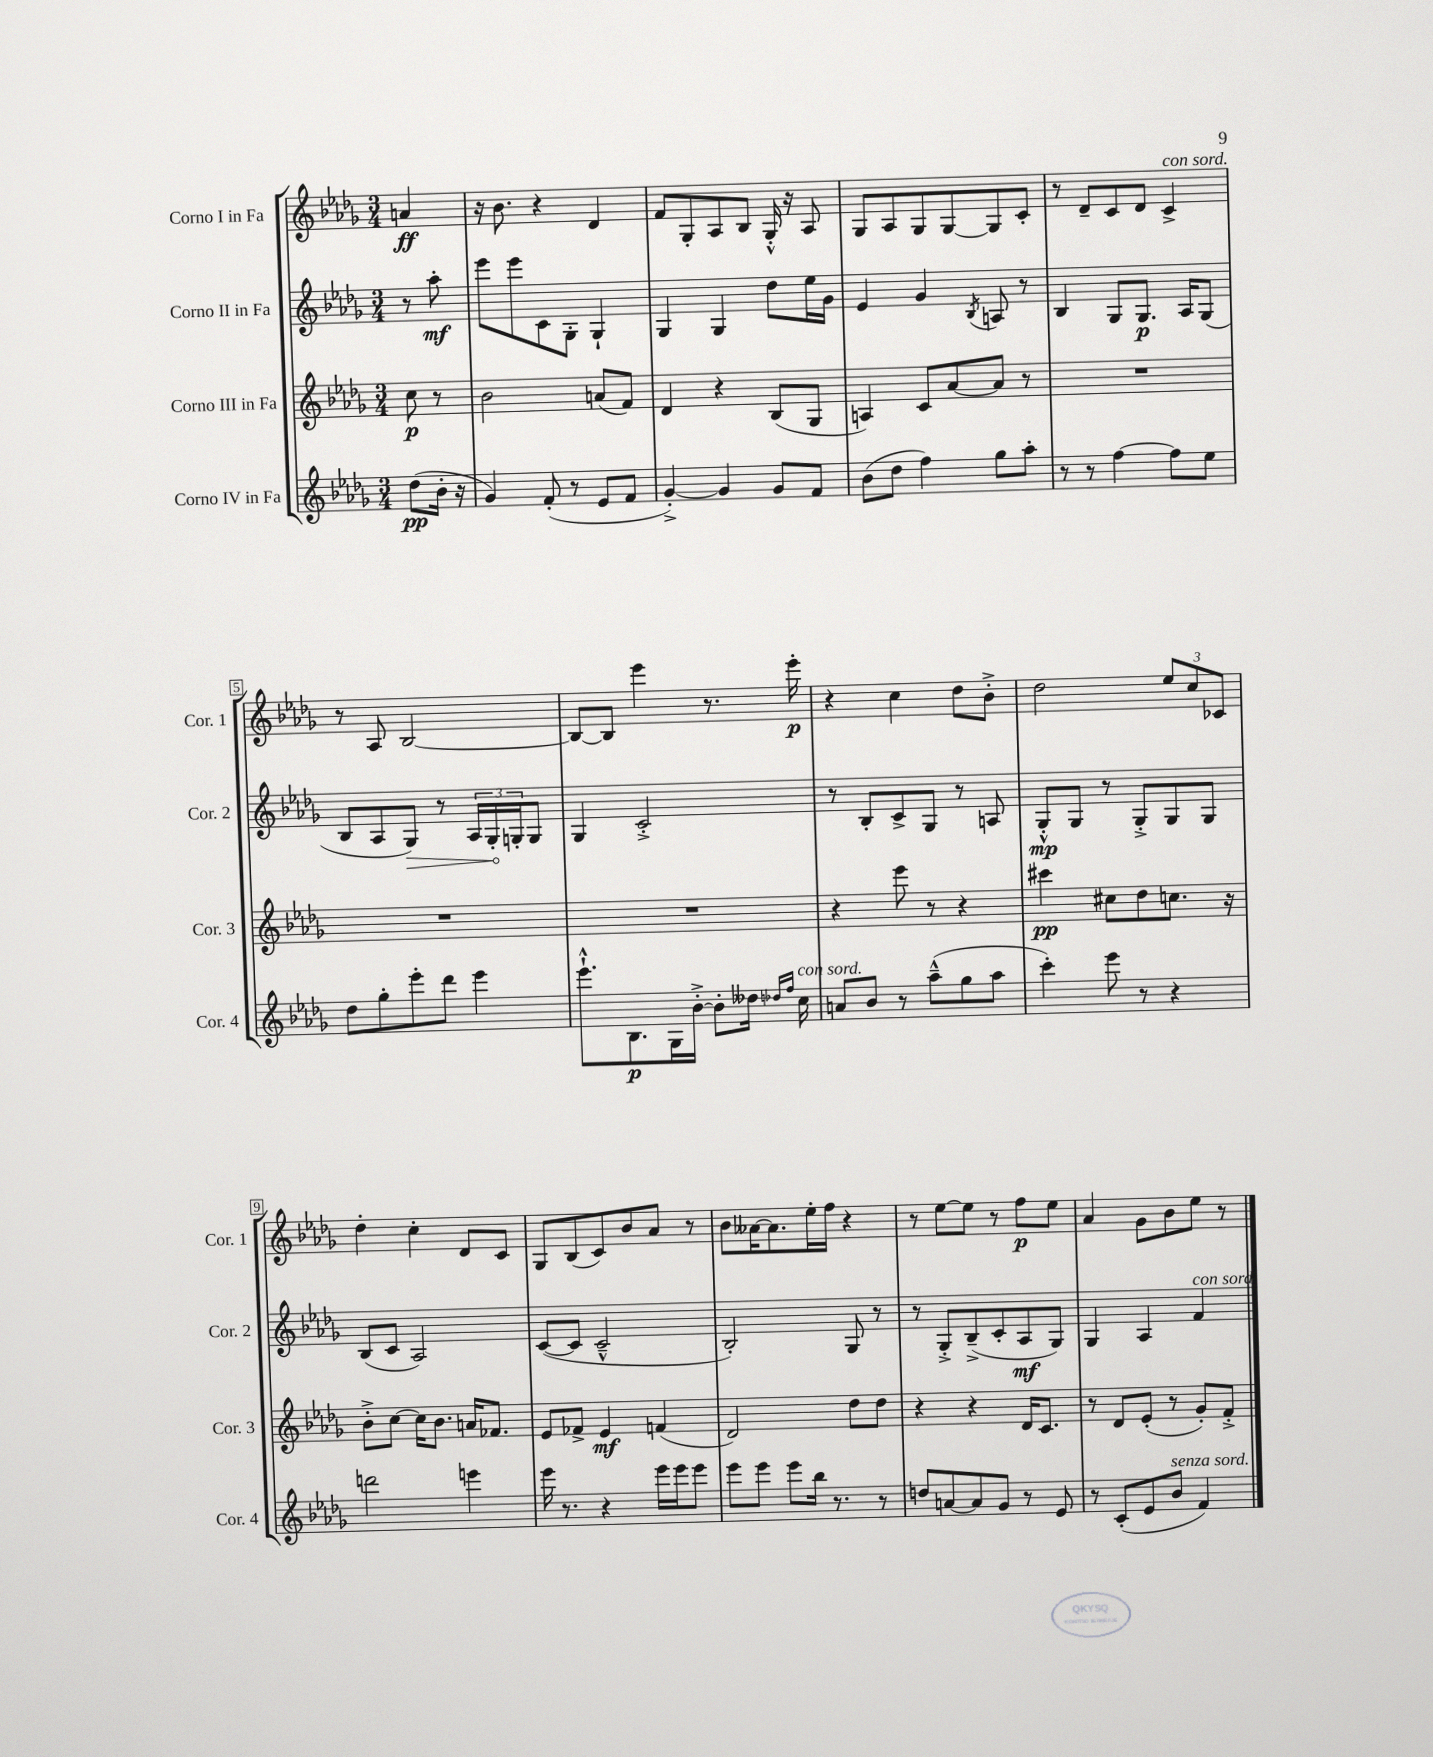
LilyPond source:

<<
\new StaffGroup <<
\new Staff = "s0" \with { instrumentName = "Corno I in Fa" shortInstrumentName = "Cor. 1" } {
    \clef treble \key des \major \numericTimeSignature \time 3/4 \partial 4
    a'4\ff |
    r16 bes'8. r4 des'4 |
    f'8 ges8-. aes8 bes8 ges16-.-^ r16 aes8 |
    ges8 aes8 ges8 ges8~ ges8 c'8-. |
    r8 des'8-- c'8 des'8 c'4->^\markup { \italic "con sord." } |
    r8 aes8 bes2~ |
    bes8~ bes8 ees'''4 r8. ees'''16-.\p |
    r4 c''4 des''8 bes'8-.-> |
    des''2 \tuplet 3/2 { ees''8 c''8 ces'8 } |
    des''4-. c''4-. des'8 c'8 |
    ges8 bes8( c'8) bes'8 aes'8 r8 |
    bes'8 aeses'16~ aeses'8. ees''16-. f''16 r4 |
    r8 ees''8~ ees''8 r8 f''8\p ees''8 |
    aes'4 ges'8 bes'8 ees''8 r8 \bar "|." |
}
\new Staff = "s1" \with { instrumentName = "Corno II in Fa" shortInstrumentName = "Cor. 2" } {
    \clef treble \key des \major \numericTimeSignature \time 3/4 \partial 4
    r8 aes''8-.\mf |
    ees'''8 ees'''8 c'8 ges8-. ges4-! |
    ges4 ges4 des''8 ees''16 ges'16 |
    ees'4 ges'4 \acciaccatura { bes8 } a8 r8 |
    bes4 ges8 ges8.\p aes16 ges8( |
    bes8 aes8 \once \override Hairpin.circled-tip = ##t ges8\>) r8 \tuplet 3/2 { aes16 ges16-.\! g16-. } g8 |
    ges4 c'2-.-> |
    r8 bes8-. c'8-> ges8 r8 a8 |
    ges8-.-^\mp ges8 r8 ges8-.-> ges8 ges8 |
    bes8( c'8 aes2) |
    c'8~( c'8 c'2---^ |
    bes2-.) ges8 r8 |
    r8 ges8-.-> bes8--->( c'8-. aes8\mf ges8) |
    ges4 aes4 f'4^\markup { \italic "con sord." } \bar "|." |
}
\new Staff = "s2" \with { instrumentName = "Corno III in Fa" shortInstrumentName = "Cor. 3" } {
    \clef treble \key des \major \numericTimeSignature \time 3/4 \partial 4
    c''8\p r8 |
    bes'2 a'8( f'8) |
    des'4 r4 bes8( ges8 |
    a4) c'8 aes'8~ aes'8 r8 |
    R2. |
    R2. |
    R2. |
    r4 ees'''8 r8 r4 |
    cis'''4\pp cis''8 des''8 c''8. r16 |
    bes'8-.-> c''8~ c''16 bes'8. a'16 fes'8. |
    ees'8 fes'8-> ees'4\mf f'4( |
    des'2) des''8 des''8 |
    r4 r4 des'16 c'8. |
    r8 des'8 ees'8-.( r8 ges'8-.) f'8-.-> \bar "|." |
}
\new Staff = "s3" \with { instrumentName = "Corno IV in Fa" shortInstrumentName = "Cor. 4" } {
    \clef treble \key des \major \numericTimeSignature \time 3/4 \partial 4
    des''8\pp( bes'16-. r16 |
    ges'4) f'8-.( r8 ees'8 f'8 |
    ges'4~-.->) ges'4 ges'8 f'8 |
    bes'8( des''8 f''4) ges''8 aes''8-. |
    r8 r8 f''4~ f''8 ees''8 |
    des''8 ges''8-. ees'''8-. des'''8 ees'''4 |
    ees'''8.-!-^ bes8.\p ges16 bes'16~-.-> bes'8-. deses''16 \grace { des''16 f''16 } c''16^\markup { \italic "con sord." } |
    a'8 bes'8 r8 aes''8---^( ges''8 aes''8 |
    c'''4-.) ees'''8 r8 r4 |
    d'''2 e'''4 |
    ees'''16 r8. r4 ees'''16 ees'''16 ees'''8 |
    ees'''8 ees'''8 ees'''8 bes''16 r8. r8 |
    d''8 a'8~ a'8 ges'8 r8 ees'8 |
    r8 c'8-.( ees'8 bes'8^\markup { \italic "senza sord." } f'4) \bar "|." |
}
>>
>>
\layout { \context { \Score \override BarNumber.stencil = #(make-stencil-boxer 0.1 0.3 ly:text-interface::print) } }
